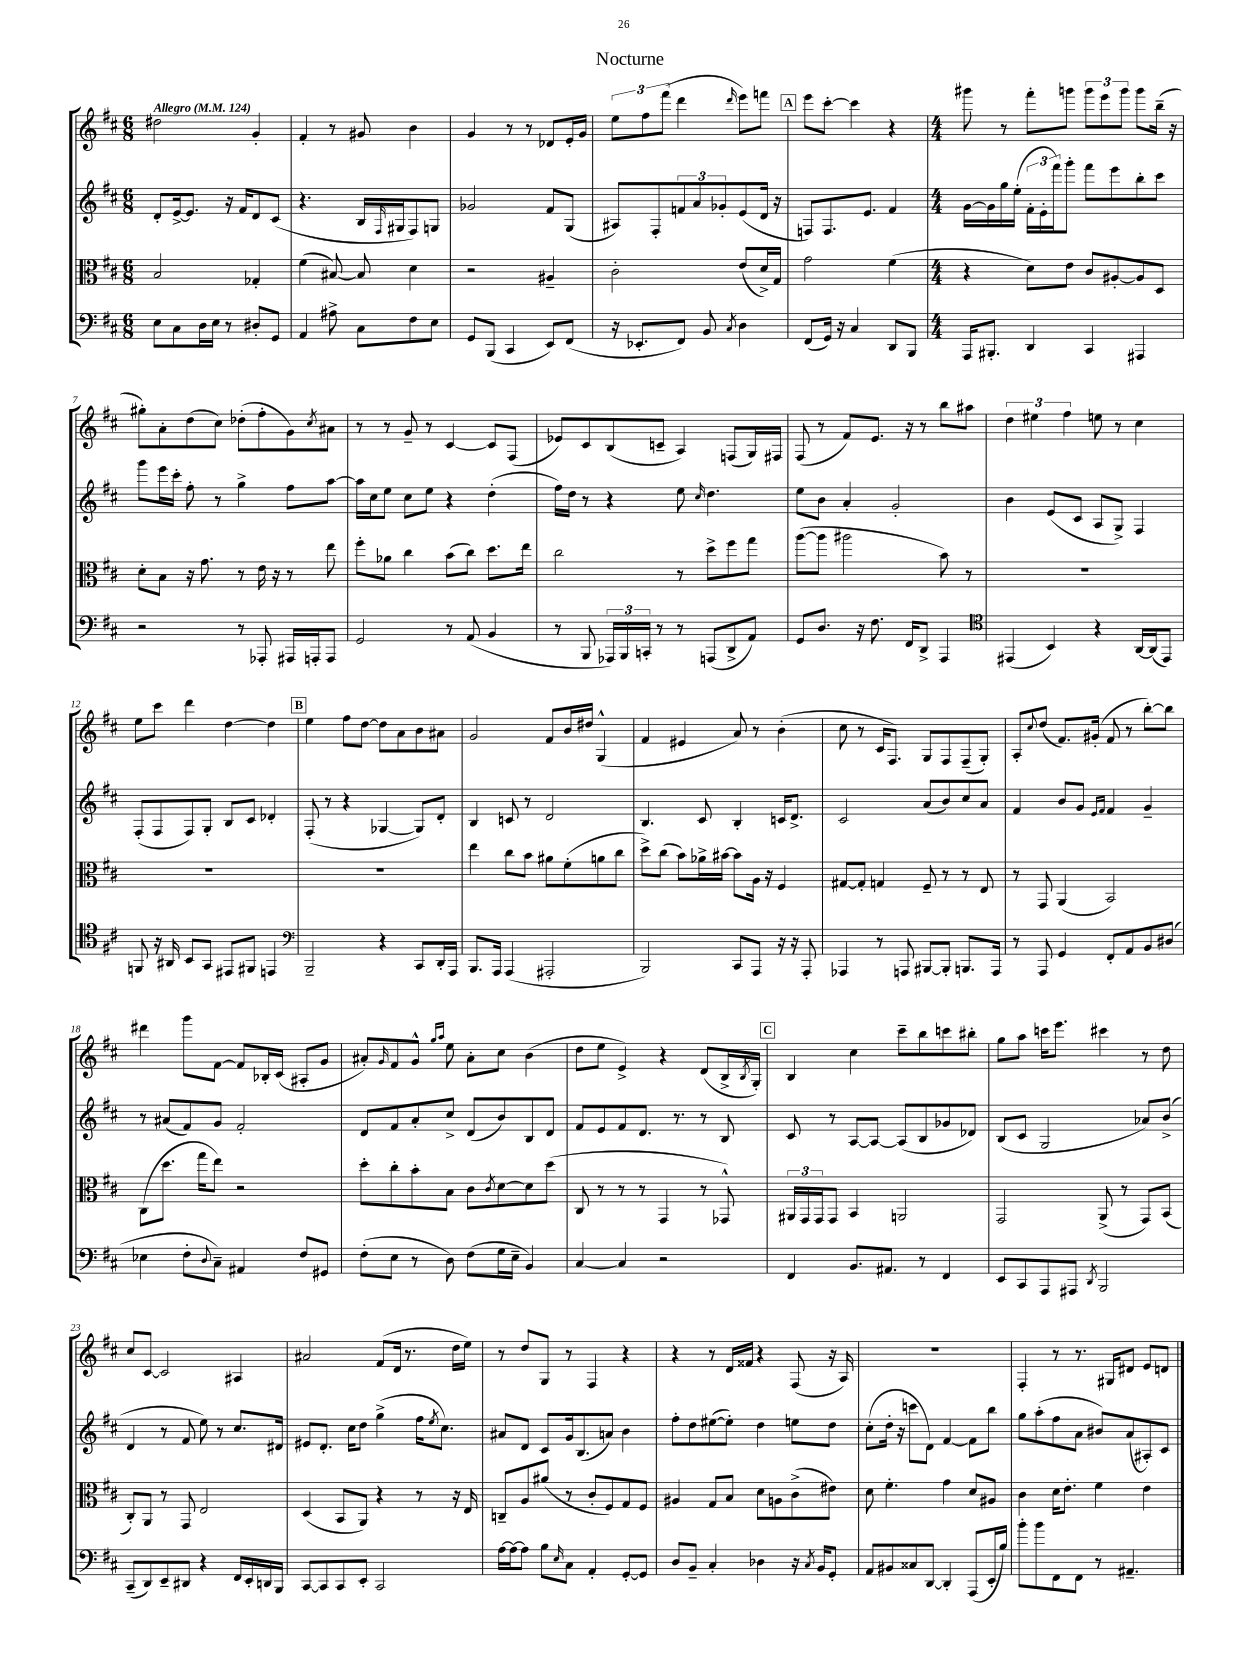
\header { title = "Nocturne" }
<<
\new StaffGroup <<
\new Staff = "s0" {
    \clef treble \key d \major \numericTimeSignature \time 6/8 \tempo "Allegro" 4 = 124
    dis''2 g'4-. |
    fis'4-. r8 gis'8 b'4 |
    g'4 r8 r8 des'8 e'16-. g'16 |
    \tuplet 3/2 { e''8 fis''8 fis'''8( } d'''4 \grace { d'''16 } e'''8) f'''8 |
    \mark \markup { \box "A" } e'''8 cis'''8~-. cis'''4 r4 |
    \numericTimeSignature \time 4/4 gis'''8 r8 fis'''8-. g'''8 \tuplet 3/2 { g'''8 e'''8 g'''8 } g'''8 b''16--( r16 |
    gis''8-.) a'8-. d''8( cis''8) des''8-.( fis''8-. g'8) \acciaccatura { cis''8 } ais'8 |
    r8 r8 g'8-- r8 cis'4~ cis'8 fis8( |
    ees'8) cis'8 b8( c'8-- a4) f8( g16) fis16 |
    fis8( r8 fis'8) e'8. r16 r8 b''8 ais''8 |
    \tuplet 3/2 { d''4 eis''4 fis''4 } e''8 r8 cis''4 |
    e''8 cis'''8 d'''4 d''4~ d''4 |
    \mark \markup { \box "B" } e''4 fis''8 d''8~ d''8 a'8 b'8 ais'8 |
    g'2 fis'8 b'16 dis''16 g4-^( |
    fis'4 eis'4 a'8) r8 b'4-.( |
    cis''8 r8 cis'16 fis8.) g8 fis8 fis8--( g8-.) |
    a8-. \appoggiatura { cis''8 } d''8( fis'8.) gis'16-.( fis'8 r8 b''8~-.) b''8 |
    dis'''4 g'''8 fis'8~ fis'8 bes16-. cis'16( ais8-. g'8 |
    ais'8-.) \grace { g'16 } fis'8 g'8-^ \grace { g''16 a''16 } e''8 ais'8-. cis''8 b'4( |
    d''8 e''8 e'4->) r4 d'8( b16-> \acciaccatura { b8 } g16-.) |
    \mark \markup { \box "C" } b4 cis''4 cis'''8-- b''8 c'''8 bis''8-. |
    g''8 a''8 c'''16 e'''8. cis'''4 r8 d''8 |
    cis''8 cis'8~ cis'2 ais4 |
    ais'2 fis'8( d'16 r8. d''16 e''16) |
    r8 d''8 g8 r8 fis4 r4 |
    r4 r8 d'16 fisis'16 r4 fis8( r16 a16) |
    R1 |
    fis4-. r8 r8. gis16 dis'8 e'8 d'8 \bar "|." |
}
\new Staff = "s1" {
    \clef treble \key d \major \numericTimeSignature \time 6/8
    d'8-. e'16~-> e'8. r16 fis'16 d'8 cis'8( |
    r4. b16 \grace { fis16 } gis16 fis8) g8 |
    ges'2 fis'8 g8( |
    ais8) fis8-. \tuplet 3/2 { f'8 a'8 ges'8-. } e'8( d'16 r16 |
    \mark \markup { \box "A" } f8) f8. e'8. fis'4 |
    \numericTimeSignature \time 4/4 g'16~ g'16 g''16 e''16-.( \tuplet 3/2 { fis'16-. e'16-. fis'''16) } g'''8-. fis'''8 e'''8 b''8-. cis'''8 |
    g'''8 e'''16 cis'''16-. fis''8-. r8 g''4-> fis''8 a''8~ |
    a''16 cis''16 e''8 cis''8 e''8 r4 d''4-.( |
    fis''16) d''16 r8 r4 e''8 \grace { cis''16 } d''4. |
    e''8 b'8 a'4-. g'2-. |
    b'4 e'8( cis'8 a8 g8->) fis4 |
    fis8-.( fis8 fis8) g8-. b8 cis'8 des'4-. |
    \mark \markup { \box "B" } fis8-.( r8 r4 ges4~ ges8) d'8-. |
    b4 c'8 r8 d'2 |
    b4. cis'8 b4-. c'16 d'8.-> |
    cis'2 a'8( b'8) cis''8 a'8 |
    fis'4 b'8 g'8 \grace { e'16 fis'16 } fis'4 g'4-- |
    r8 ais'8( fis'8) g'8 fis'2-. |
    d'8 fis'8 a'8-. cis''8-> d'8( b'8) b8 d'8 |
    fis'8 e'8 fis'8 d'8. r8. r8 b8 |
    \mark \markup { \box "C" } cis'8 r8 a8~ a8~ a8( b8 ges'8 des'8) |
    b8( cis'8 g2 aes'8) b'8->( |
    d'4 r8 fis'8 e''8) r8 cis''8. dis'16 |
    eis'8 d'8.-. cis''16 d''8 g''4->( fis''16 \acciaccatura { e''8 } cis''8.) |
    ais'8 d'8 cis'8 g'16 b8.( a'8) b'4 |
    fis''8-. d''8 eis''8~( eis''8-.) d''4 e''8 d''8 |
    cis''8-.( d''16-. r16 c'''8 d'8) fis'4~ fis'8 b''8 |
    g''8 a''8-.( fis''8 a'8 bis'8) a'8( ais8-.) cis'8 \bar "|." |
}
\new Staff = "s2" {
    \clef alto \key d \major \numericTimeSignature \time 6/8
    b2 ges4-. |
    fis'4( bis8~) bis8 d'4 |
    r2 ais4-- |
    cis'2-. e'8( d'16->) g16 |
    \mark \markup { \box "A" } g'2 fis'4( |
    \numericTimeSignature \time 4/4 r4 d'8) e'8 cis'8 ais8~-. ais8 d8 |
    d'8-. b8 r16 g'8. r8 e'16 r16 r8 e''8 |
    fis''8-. aes'8 cis''4 b'8( cis''8) d''8. e''16 |
    cis''2 r8 d''8-> fis''8 g''8 |
    a''8~( a''8 ais''2 b'8) r8 |
    R1 |
    R1 |
    \mark \markup { \box "B" } R1 |
    e''4 cis''8 b'8 ais'8 fis'8-.( a'8 cis''8 |
    d''8->) cis''8( b'8) aes'16-> bis'16~ bis'8 a16 r16 fis4 |
    gis8~ gis8-. g4 fis8-- r8 r8 e8 |
    r8 g,8 a,4( b,2) |
    cis8( d''8. g''16 e''8) r2 |
    d''8-. cis''8-. b'8-. b8 cis'8 \acciaccatura { cis'8 } d'8~ d'8 d''8( |
    cis8 r8 r8 r8 g,4 r8 ges,8-^) |
    \mark \markup { \box "C" } \tuplet 3/2 { ais,16 g,16 g,16 } g,8 b,4 a,2 |
    g,2 a,8->( r8 g,8) b,8( |
    cis8-.) a,8 r8 g,8 e2 |
    d4( b,8 a,8) r4 r8 r16 e16 |
    c8-- a8 ais'8( r8 cis'8-. fis8) g8 fis8 |
    ais4 g8 b8 d'8 a8 cis'8->( eis'8) |
    d'8 fis'4.-. g'4 d'8 ais8 |
    cis'4 d'16 e'8.-. fis'4 e'4 \bar "|." |
}
\new Staff = "s3" {
    \clef bass \key d \major \numericTimeSignature \time 6/8
    e8 cis8 d16 e16 r8 dis8-. g,8 |
    a,4 ais8-> cis8 fis8 e8 |
    g,8 b,,8( cis,4 e,8) fis,8( |
    r16 ees,8.-. fis,8) b,8 \acciaccatura { cis8 } d4 |
    \mark \markup { \box "A" } fis,8( g,16) r16 cis4 d,8 b,,8 |
    \numericTimeSignature \time 4/4 a,,16 bis,,8.-. d,4 cis,4 ais,,4 |
    r2 r8 aes,,8-. ais,,16 a,,16-. a,,8 |
    g,2 r8 a,8( b,4 |
    r8 b,,8 \tuplet 3/2 { aes,,16) b,,16 c,16-. } r8 r8 a,,8( d,8-> a,8) |
    g,8 d8. r16 fis8. fis,16 d,8-> a,,4 |
    \clef tenor eis,4( b,4) r4 a,16~ a,16( eis,8) |
    f,8 r16 ais,16 b,8 g,8 eis,8 fis,8 e,4 |
    \mark \markup { \box "B" } \clef bass b,,2-- r4 cis,8 d,16-. a,,16 |
    b,,8. a,,16 a,,4( ais,,2-. |
    b,,2) cis,8 a,,8 r16 r16 a,,8-. |
    aes,,4 r8 a,,8 bis,,8~ bis,,8-. b,,8. a,,16 |
    r8 a,,8 g,4 fis,8-. a,8 b,8 dis8( |
    ees4 fis8-. \appoggiatura { d8 } cis8--) ais,4 fis8 gis,8 |
    fis8-.( e8 r8 d8) fis8( g16 e16-- b,4) |
    cis4~ cis4 r2 |
    \mark \markup { \box "C" } fis,4 b,8. ais,8. r8 fis,4 |
    e,8 cis,8 a,,8 ais,,8 \acciaccatura { d,8 } b,,2 |
    cis,8--( d,8) e,8-- dis,8 r4 fis,16 e,16-. d,16 b,,16 |
    cis,8~ cis,8 cis,8 e,8-. cis,2 |
    a16~ a16~ a8 b8 \grace { e16 } cis8 a,4-. g,8~-. g,8 |
    d8 b,8-- cis4-. des4 r16 \acciaccatura { cis8 } b,16 g,8-. |
    a,8 bis,8 cisis8 d,8~ d,4-. a,,8( e,16-. b16) |
    b'8-. b'8 fis,8 fis,8 r8 ais,4.-- \bar "|." |
}
>>
>>
